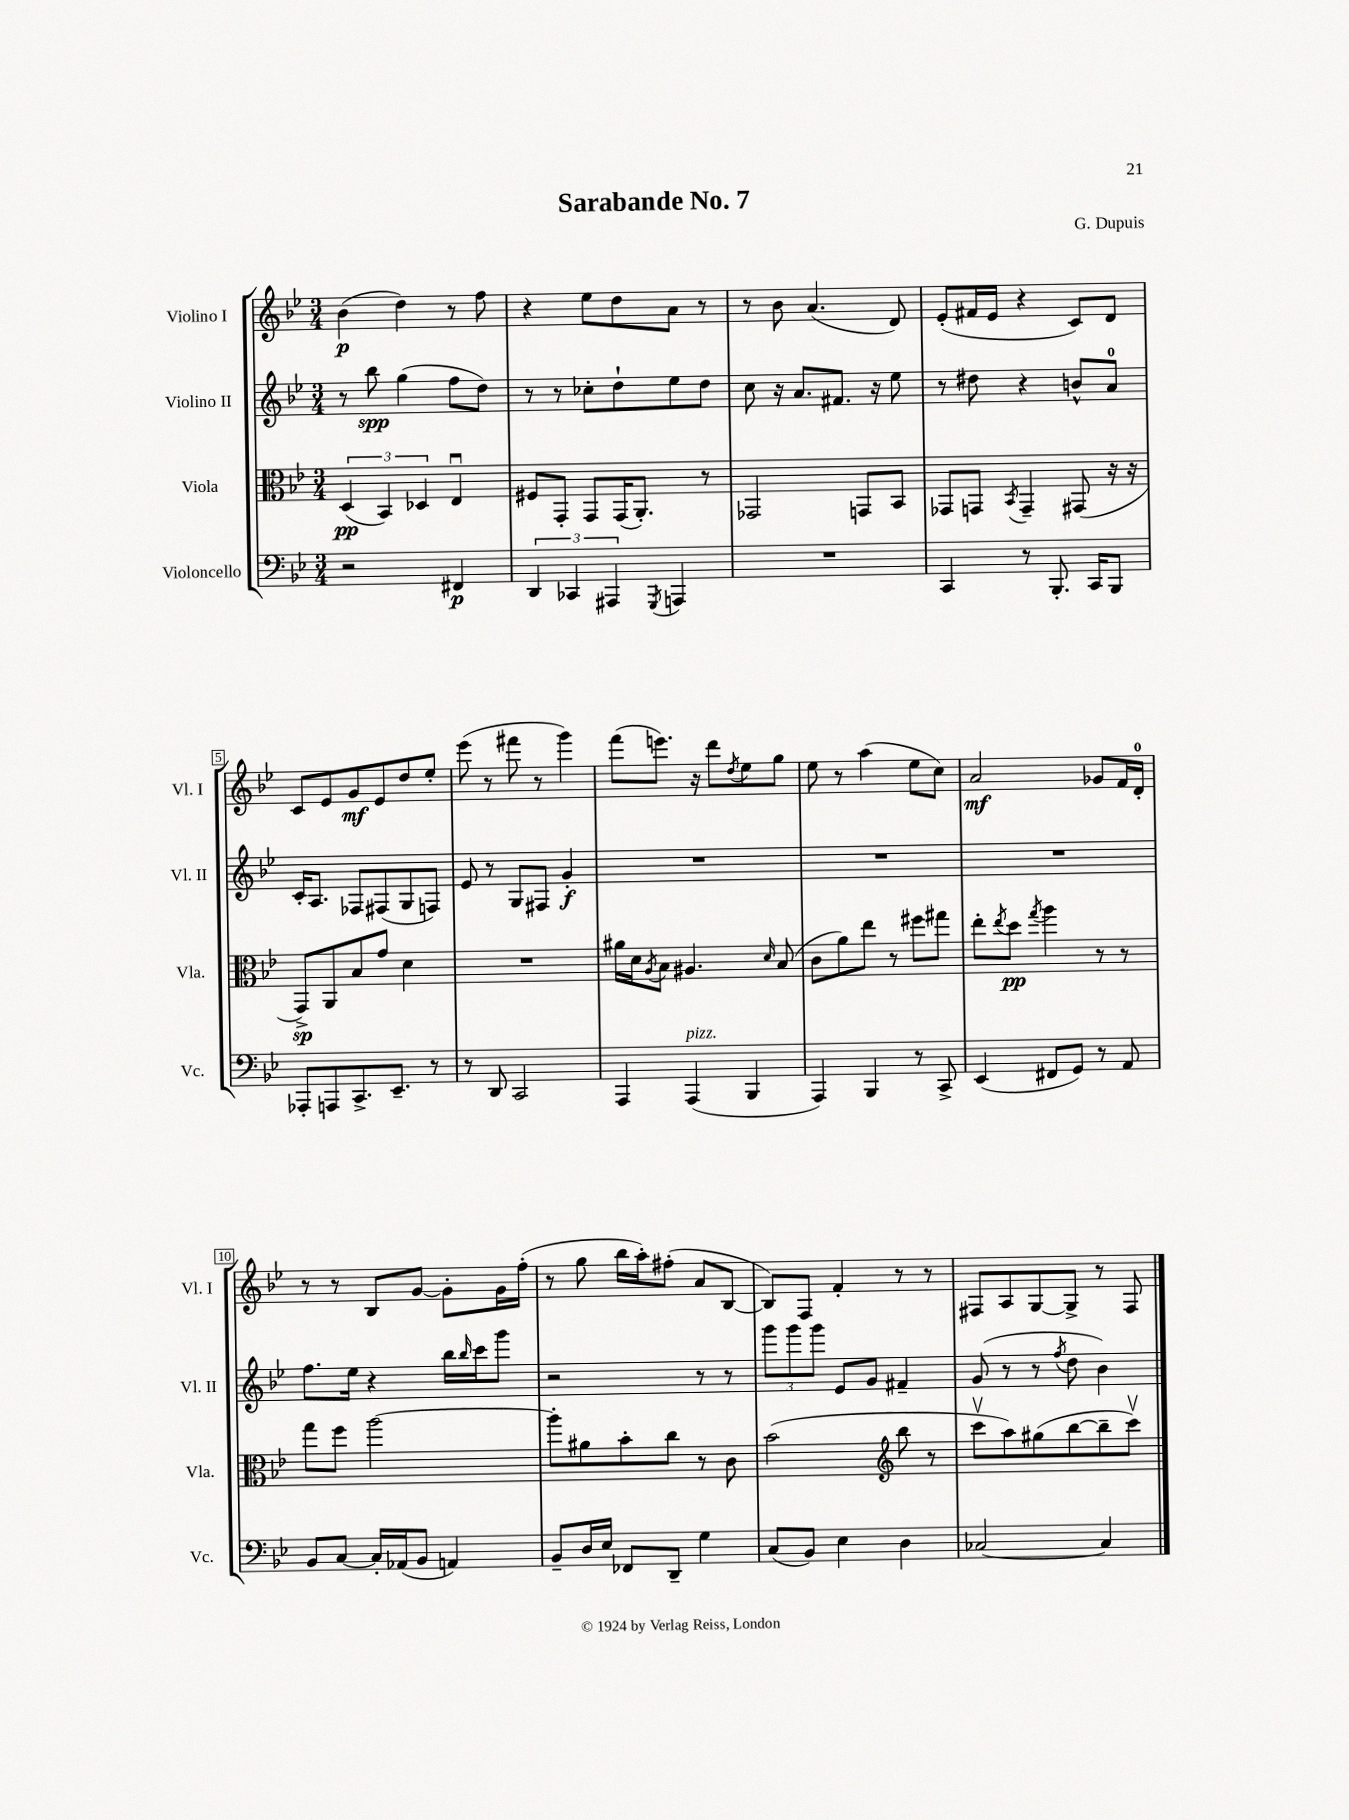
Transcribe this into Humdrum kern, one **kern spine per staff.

**kern	**kern	**kern	**kern
*staff4	*staff3	*staff2	*staff1
*clefF4	*clefC3	*clefG2	*clefG2
*k[b-e-]	*k[b-e-]	*k[b-e-]	*k[b-e-]
*M3/4	*M3/4	*M3/4	*M3/4
2r	(6D	8r	(4b-
.	.	8bb-	.
.	6BB-)	.	.
.	.	(4gg	4dd)
.	6D-	.	.
4FF#	4E-u	8ff	8r
.	.	8dd)	8ff
=	=	=	=
6DD	8F#	8r	4r
.	8GG'	8r	.
6CC-	.	.	.
.	8GG	8cc-'	8ee-
6AAA#	.	.	.
.	(16GG	8dd`	8dd
.	8.AA')	.	.
8qGGG	.	.	.
4AAA	.	8ee-	8a
.	8r	8dd	8r
=	=	=	=
2.r	2GG-	8cc	8r
.	.	16r	8b-
.	.	8.a	.
.	.	.	(4.a
.	.	8.f#	.
.	8GG	.	.
.	.	16r	.
.	8BB-	8ee-	8d)
=	=	=	=
4CC	8GG-	8r	(8e-'
.	8GG	8dd#	16f#
.	.	.	16e-
.	8qBB-	.	.
8r	4GG~	4r	4r
8.BBB-'	.	.	.
.	(8GG#	8b^^	8c)
16CC	.	.	.
8BBB-	16r	8a	8d
.	16r	.	.
=	=	=	=
8AAA-'	8GG^)	16c'	8c
.	.	8.A	.
8AAA	8AA	.	8e-
8.CC^	8B-	8F-	8g
.	8g	(8F#	8e-
8.EE-~	.	.	.
.	4d	8G	8dd
8r	.	8F)	8ee-'
=	=	=	=
8r	2.r	8e-	(8eee-
8DD	.	8r	8r
2CC	.	8G	8fff#
.	.	8F#	8r
.	.	4g'	4ggg)
=	=	=	=
4AAA	16a#	2.r	(8fff
.	16d	.	.
.	8qA	.	.
.	8B-	.	8.eee)
(4AAA	4.A#	.	.
.	.	.	16r
.	.	.	8ddd
.	.	.	8qdd
4BBB-	.	.	8ee-
.	16qqd	.	.
.	(8B-	.	8gg
=	=	=	=
4AAA)	8c	2.r	8ee-
.	8a)	.	8r
4BBB-	8ee-	.	(4aa
.	8r	.	.
8r	8ff#	.	8ee-
8CC^	8gg#	.	8cc)
=	=	=	=
(4EE-	8ee-'	2.r	2a
.	8qee-	.	.
.	8dd	.	.
.	8qgg	.	.
8FF#	4aa	.	.
8GG)	.	.	.
8r	8r	.	8g-
8AA	8r	.	16f
.	.	.	16d'
=	=	=	=
8BB-	8gg	8.ff	8r
[8C	8ff	.	8r
.	.	16ee-	.
16C']	[2aa	4r	8B-
(16AA-	.	.	.
8BB-	.	.	[8g
4AA)	.	16bb-	8g']
.	.	16qqbb-	.
.	.	16ccc	.
.	.	8ggg	16g
.	.	.	(16ff'
=	=	=	=
8BB-~	8aa']	2r	8r
16D	8a#	.	8gg
16E-	.	.	.
8FF-	8b-'	.	16bb-
.	.	.	16aa')
8DD~	8cc	.	(8ff#'
4G	8r	8r	8a
.	8c	8r	[8B-
=	=	=	=
(8C	(2b-	12ggg	8B-])
.	.	12ggg	.
8BB-)	.	.	8F
.	.	12ggg	.
4E-	.	8e-	4f'
.	.	8g	.
*	*clefG2	*	*
4D	8bb-	4f#~	8r
.	8r	.	8r
=	=	=	=
[2C-	8cccv	(8g	8F#
.	8aa)	8r	8A
.	(8gg#	8r	[8G
.	.	8qff	.
.	[8bb-	8dd	8G^]
4C-]	8bb-~]	4b-)	8r
.	8cccv)	.	8F#
==	==	==	==
*-	*-	*-	*-
